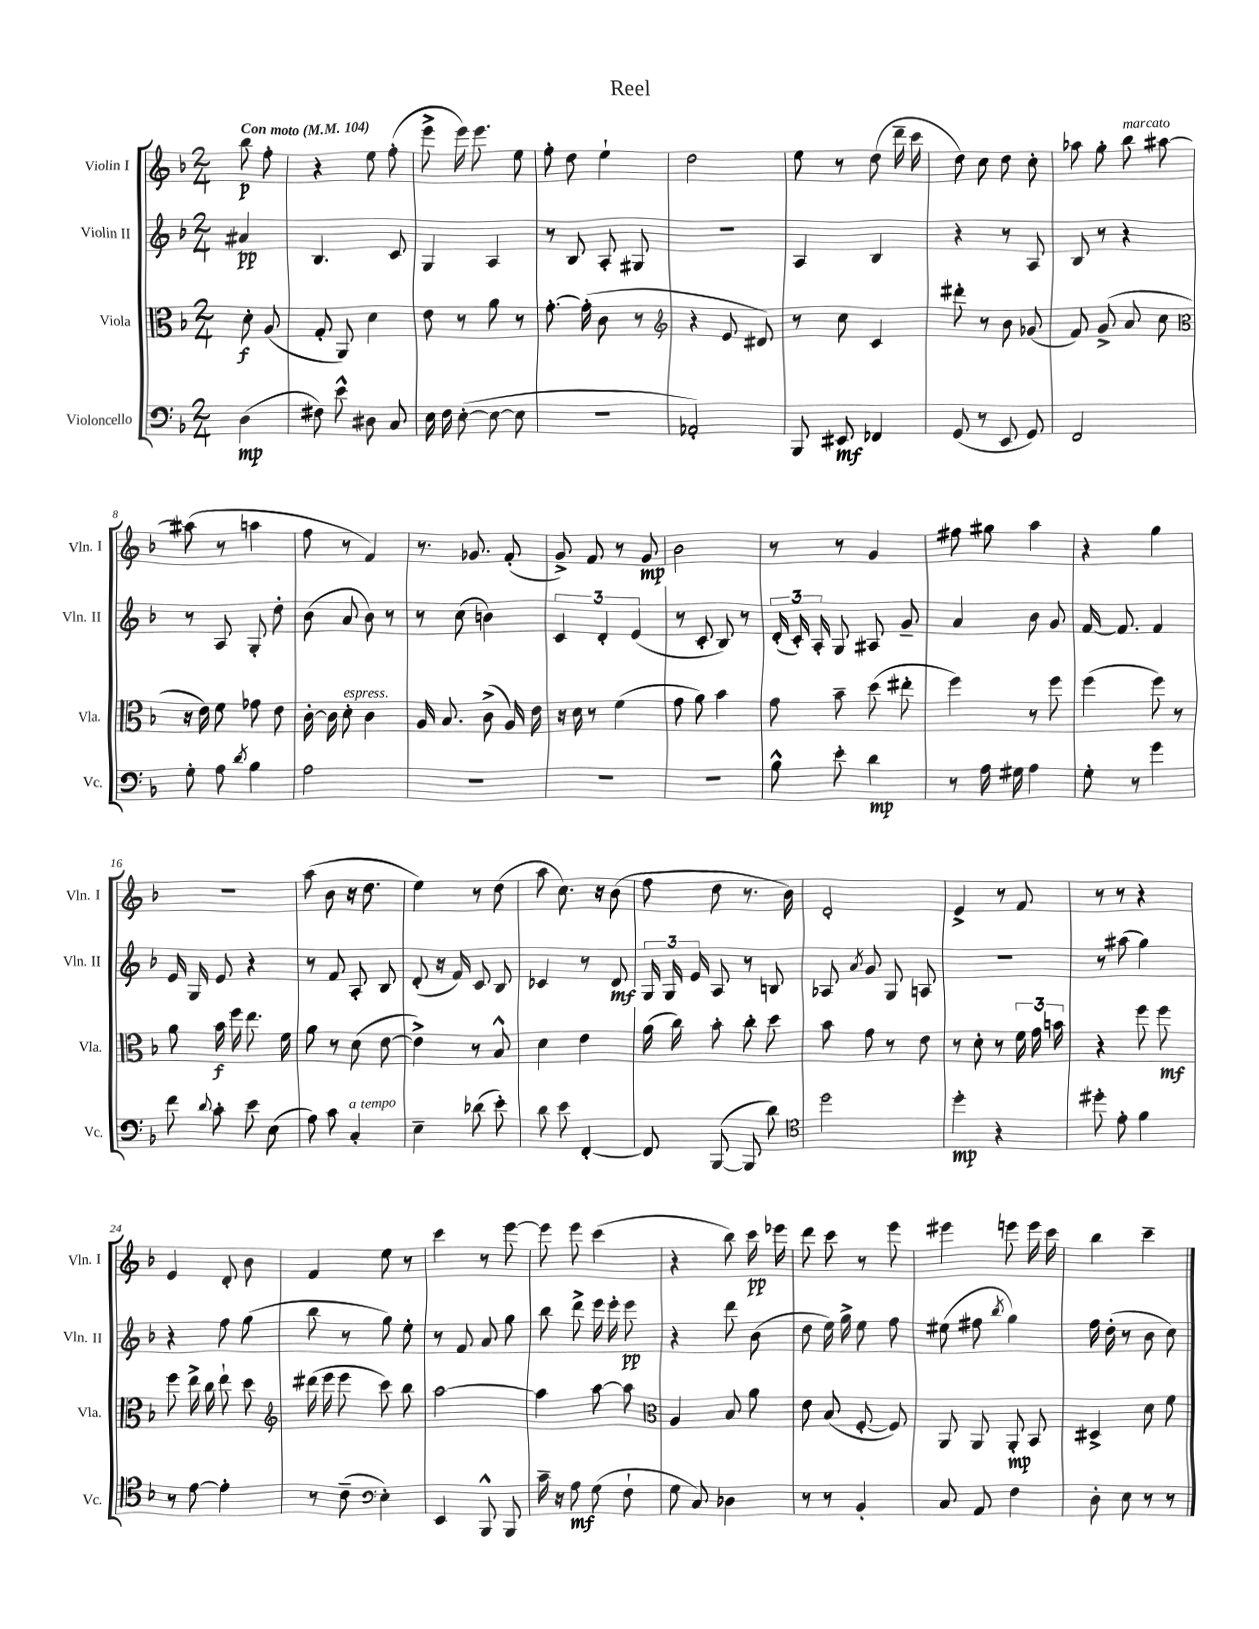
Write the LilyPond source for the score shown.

\header { title = "Reel" }
<<
\new StaffGroup <<
\new Staff = "s0" \with { instrumentName = "Violin I" shortInstrumentName = "Vln. I" } {
    \clef treble \key f \major \numericTimeSignature \time 2/4 \partial 4 \tempo "Con moto" 4 = 104
    \autoBeamOff bes''8\p f''8-. |
    r4 e''8 f''8-.( |
    e'''8-> e'''16) e'''8. e''8 |
    f''8-. d''8 e''4-! |
    d''2 |
    e''8 r8 d''8( d'''16-- c'''16 |
    d''8) c''8 d''8 c''8-. |
    aes''8 g''8-. bes''8^\markup { \italic "marcato" } ais''8~ |
    ais''8( r8 a''4 |
    f''8 r8 f'4) |
    r8. ges'8. f'8-.( |
    g'8->) f'8 r8 g'8\mp |
    bes'2 |
    r8 r8 g'4 |
    fis''8 gis''8 a''4 |
    r4 g''4 |
    R2 |
    a''8( bes'8 r16 d''8. |
    e''4) r8 d''8( |
    a''8 c''8.) r16 bes'8( |
    f''8 d''8 r8. bes'16) |
    d'2-. |
    e'4-> r8 f'8 |
    r8 r8 r4 |
    e'4 d'8-. bes'8 |
    f'4 e''8 r8 |
    c'''4 r8 e'''8~ |
    e'''8 e'''8 c'''4( |
    r4 bes''8) c'''16\pp ees'''16 |
    d'''8 c'''8 r8 e'''8 |
    eis'''4 e'''8 e'''16 c'''16 |
    bes''4 c'''4-- \bar "|." |
}
\new Staff = "s1" \with { instrumentName = "Violin II" shortInstrumentName = "Vln. II" } {
    \clef treble \key f \major \numericTimeSignature \time 2/4 \partial 4
    \autoBeamOff ais'4\pp |
    bes4. c'8 |
    g4 a4 |
    r8 bes8 a8-. gis8 |
    r2 |
    a4 bes4 |
    r4 r8 a8 |
    bes8 r8 r4 |
    r8 a8 g8-. d''8-. |
    bes'8( a'8 bes'8) r8 |
    r8 c''8( b'4) |
    \tuplet 3/2 { c'4 d'4-. e'4( } |
    r8 c'8-. bes8) r8 |
    \tuplet 3/2 { d'16-.( c'16-.) a16-. } g8 ais8 g'8-- |
    a'4 bes'8 g'8 |
    f'16~ f'8. f'4 |
    e'16 g16 e'8 r4 |
    r8 f'8 a8-. bes8 |
    d'8-.( r16 f'16) c'8 bes8 |
    ces'4 r8 d'8\mf |
    \tuplet 3/2 { g16 g16 e'16 } a8 r8 b8 |
    aes8 \acciaccatura { a'8 } g'8 g8 a8 |
    r2 |
    r8 ais''8( g''4) |
    r4 f''8 g''8( |
    bes''8 r8 g''8) e''8-. |
    r8 f'8 a'8 g''8 |
    bes''8 d'''8-> e'''16 e'''16-. e'''8\pp |
    r4 d'''8 bes'8( |
    d''8 e''16) g''16-> e''8 f''8 |
    eis''8( fis''8 \acciaccatura { bes''8 } g''4) |
    f''16 d''16-.( r8 bes'8 c''8) \bar "|." |
}
\new Staff = "s2" \with { instrumentName = "Viola" shortInstrumentName = "Vla." } {
    \clef alto \key f \major \numericTimeSignature \time 2/4 \partial 4
    \autoBeamOff d'8-.\f a8( |
    g8-. a,8) d'4 |
    e'8 r8 a'8 r8 |
    g'8.~-. g'16-.( c'8 r8 |
    \clef treble r4 e'8 dis'8) |
    r8 c''8 c'4 |
    dis'''8-. r8 bes'8 ges'8( |
    f'8) g'8->( a'8 c''8 |
    \clef alto r16 e'16) f'8 ges'8 e'8 |
    c'16~-. c'16 d'8-.^\markup { \italic "espress." } c'4 |
    a16 bes8. c'8->( a16) e'16 |
    r16 d'16 r8 f'4( |
    g'8 a'8) bes'4 |
    g'8 bes'8-- d''8( eis''8-. |
    f''4) r8 f''8 |
    f''4( f''8) r8 |
    a'8 bes'16\f f''16 e''8. f'16 |
    a'8 r8 d'8( e'8~ |
    e'4->) r8 bes8-^ |
    d'4 e'4 |
    a'16( c''16) bes'8-. c''8-. d''8 |
    bes'8 g'8 r8 e'8 |
    r8 d'8-. r8 \tuplet 3/2 { f'16 g'16 b'16 } |
    r4 f''8 f''8\mf |
    f''8 e''16-> c''16 e''8-! d''8 |
    \clef treble dis'''16( e'''16 e'''8 c'''8) bes''8 |
    a''2~ |
    a''4 a''8~ a''8 |
    \clef alto a4 bes8 a'8 |
    e'8 bes8( f8~-. f8) |
    a,8 a,8 a,8-.\mp bes,8 |
    dis4-> d'8 f'8 \bar "|." |
}
\new Staff = "s3" \with { instrumentName = "Violoncello" shortInstrumentName = "Vc." } {
    \clef bass \key f \major \numericTimeSignature \time 2/4 \partial 4
    \autoBeamOff d4\mp( |
    fis8) e'8-^ dis8 c8 |
    e16 f16 e8~-.( e8~ e8 |
    r2 |
    aes,2-.) |
    bes,,8 eis,8\mf fes,4 |
    g,8( r8 e,8 g,8) |
    f,2 |
    g8-. a8 \acciaccatura { d'8 } bes4 |
    a2 |
    R2 |
    R2 |
    R2 |
    bes8-^ e'8-. d'4\mp |
    r8 a16 gis16 a4 |
    g8-. r8 g'4 |
    f'8 \appoggiatura { d'8 } c'8-. e'8 e8( |
    a8) c'8 c4-.^\markup { \italic "a tempo" } |
    e4-- des'8( e'8-.) |
    d'8 e'8 f,4~-. |
    f,8 bes,,8~( bes,,8 d'8) |
    \clef tenor d''2 |
    d''4-.\mp r4 |
    dis''8-. e'8-. f'4 |
    r8 e'8~ e'4-. |
    r8 c'8--( \clef bass e4-.) |
    e,4 bes,,8-^ bes,,8 |
    c'16-- r16 a8\mf g8( f8-! |
    g8 c8) des4 |
    r8 r8 bes,4-. |
    c8 a,8 f4 |
    d8-. e8 r8 r8 \bar "|." |
}
>>
>>
